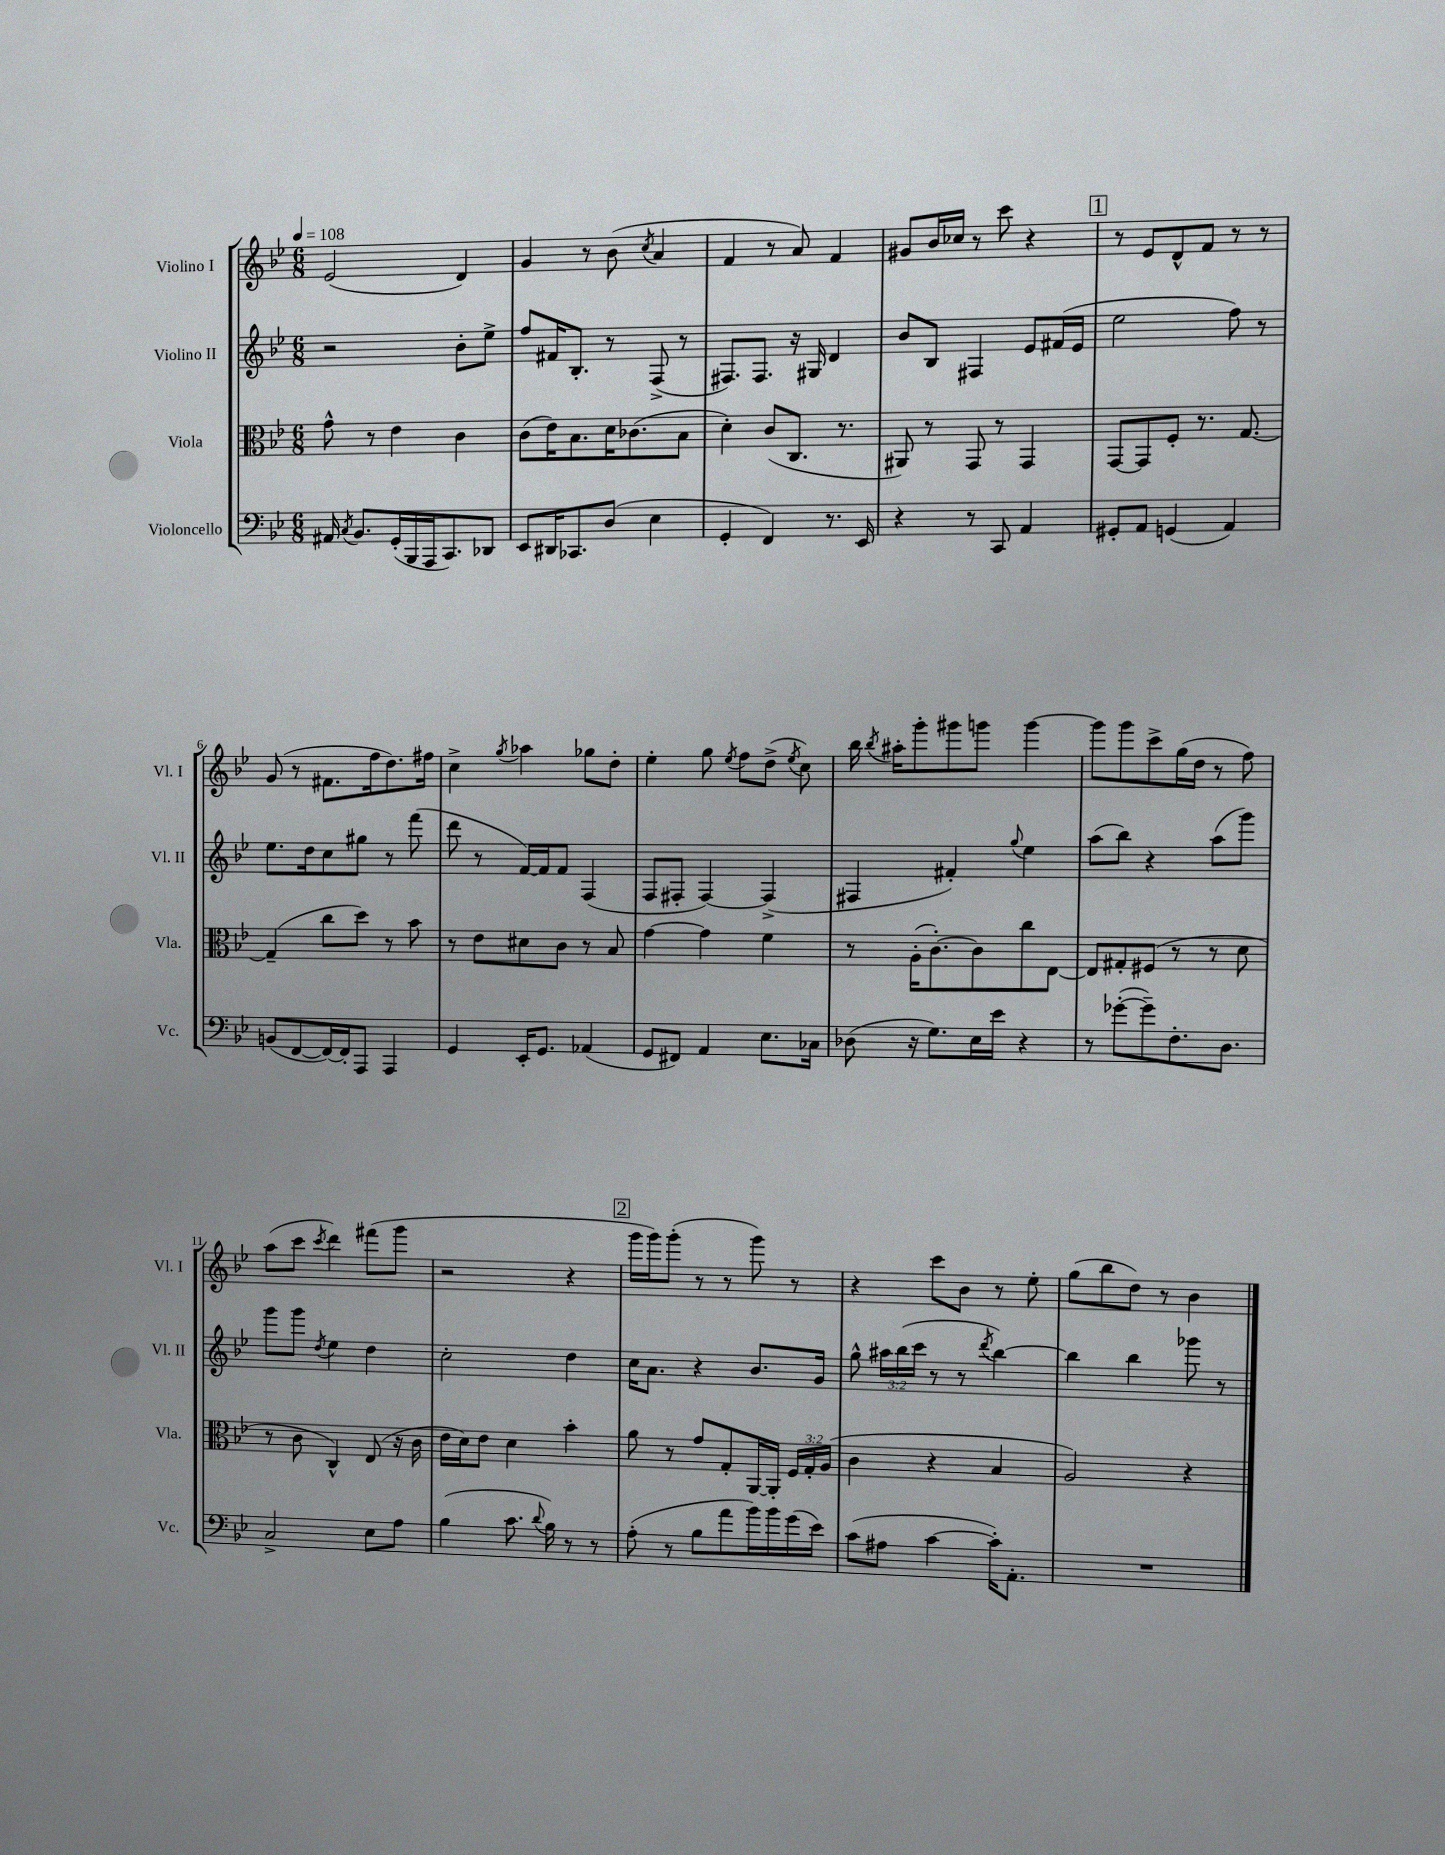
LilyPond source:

<<
\new StaffGroup <<
\new Staff = "s0" \with { instrumentName = "Violino I" shortInstrumentName = "Vl. I" } {
    \clef treble \key bes \major \numericTimeSignature \time 6/8 \tempo 4 = 108
    \autoBeamOff ees'2( d'4) |
    g'4 r8 bes'8( \acciaccatura { c''8 } a'4 |
    f'4 r8 a'8) f'4 |
    gis'8[ bes'16 ces''16] r8 c'''8 r4 |
    \mark \markup { \box "1" } r8 ees'8[ d'8-^ f'8] r8 r8 |
    g'8( r8 fis'8.[ f''16 d''8.) fis''16] |
    c''4-> \acciaccatura { g''8 } aes''4 ges''8[ d''8]-. |
    ees''4-. g''8 \acciaccatura { ees''8 } f''8[ d''8]->( \acciaccatura { ees''8 } c''8) |
    bes''16 \acciaccatura { bes''8 } ais''16[-. g'''8-. gis'''8 g'''8] g'''4~ |
    g'''8[ g'''8 c'''8-> g''16( d''16] r8 f''8) |
    a''8[( c'''8] \acciaccatura { c'''8 } d'''4) fis'''8[( g'''8] |
    r2 r4 |
    \mark \markup { \box "2" } g'''16[ g'''16) g'''8]-.( r8 r8 g'''8) r8 |
    r4 c'''8[ bes'8] r8 ees''8-. |
    g''8[( bes''8 d''8]) r8 bes'4 \bar "|." |
}
\new Staff = "s1" \with { instrumentName = "Violino II" shortInstrumentName = "Vl. II" } {
    \clef treble \key bes \major \numericTimeSignature \time 6/8 \override Staff.TupletNumber.text = #tuplet-number::calc-fraction-text
    \autoBeamOff r2 bes'8[-. ees''8]-> |
    f''8[ fis'16 bes8.]-. r8 f8->( r8 |
    fis8.[) fis8.] r16 gis16 d'4 |
    bes'8[ bes8] fis4 ees'8[ fis'16( ees'16] |
    \mark \markup { \box "1" } ees''2 f''8) r8 |
    ees''8.[ d''16 c''8 gis''8] r8 f'''8( |
    d'''8 r8 f'16[~) f'16 f'8] f4( |
    f8[ fis8]-. fis4~) fis4->( |
    fis4 fis'4-.) \appoggiatura { g''8 } ees''4 |
    a''8[( bes''8]) r4 a''8[( g'''8]) |
    g'''8[ g'''8] \acciaccatura { d''8 } ees''4 d''4 |
    c''2-. d''4 |
    \mark \markup { \box "2" } c''16[ a'8.] r4 bes'8.[ g'16] |
    g''8-^ \tuplet 3/2 { ais''16[ bes''16( c'''16] } r8 r8 \acciaccatura { d'''8 } bes''4~) |
    bes''4 bes''4 ges'''8 r8 \bar "|." |
}
\new Staff = "s2" \with { instrumentName = "Viola" shortInstrumentName = "Vla." } {
    \clef alto \key bes \major \numericTimeSignature \time 6/8 \override Staff.TupletNumber.text = #tuplet-number::calc-fraction-text
    \autoBeamOff g'8-^ r8 ees'4 c'4 |
    c'8[( ees'16) bes8. d'16 ces'8.( bes8] |
    d'4-.) c'8[( c8.] r8. |
    ais,8) r8 g,8 r8 g,4 |
    \mark \markup { \box "1" } g,8[~ g,8 f8]-. r8. g8.~ |
    g4--( c''8[ d''8]) r8 bes'8 |
    r8 ees'8[ dis'8 c'8] r8 bes8 |
    g'4~ g'4 f'4 |
    r8 a16[-.( c'8.~-.) c'8 c''8 ees8]~ |
    ees8[ gis8-. fis8]( r8 r8 d'8 |
    r8 c'8 c4-^) ees8( r16 c'16 |
    ees'16[ d'16) ees'8] d'4 bes'4-. |
    \mark \markup { \box "2" } a'8 r8 g'8[ g8-. a,16~ a,16]-. \tuplet 3/2 { f16[ g16-. a16]( } |
    c'4 r4 bes4 |
    a2) r4 \bar "|." |
}
\new Staff = "s3" \with { instrumentName = "Violoncello" shortInstrumentName = "Vc." } {
    \clef bass \key bes \major \numericTimeSignature \time 6/8
    \autoBeamOff ais,16 \acciaccatura { c8 } bes,8.[ g,16-.( bes,,16 a,,16 c,8.) des,8] |
    ees,8[ dis,16 ces,8. d8]( ees4 |
    g,4-. f,4) r8. ees,16 |
    r4 r8 c,8 a,4 |
    \mark \markup { \box "1" } gis,8[-. a,8] g,4( a,4) |
    b,8[( f,8~ f,16~) f,16-. a,,8] a,,4 |
    g,4 ees,16[-. g,8.] aes,4( |
    g,8[ fis,8]) a,4 ees8.[ ces16] |
    des8( r16 g8.[) ees16 ees'16] r4 |
    r8 ges'8[~-.( ges'8--) f8.-. d8.] |
    c2-> ees8[ a8] |
    bes4( c'8. \appoggiatura { d'8 } bes16) r8 r8 |
    \mark \markup { \box "2" } a8-.( r8 bes8[ a'8 bes'16) bes'16 g'16( ees'16]) |
    c'8[( ais8] c'4~ c'16[-.) a,8.]-. |
    R2. \bar "|." |
}
>>
>>
